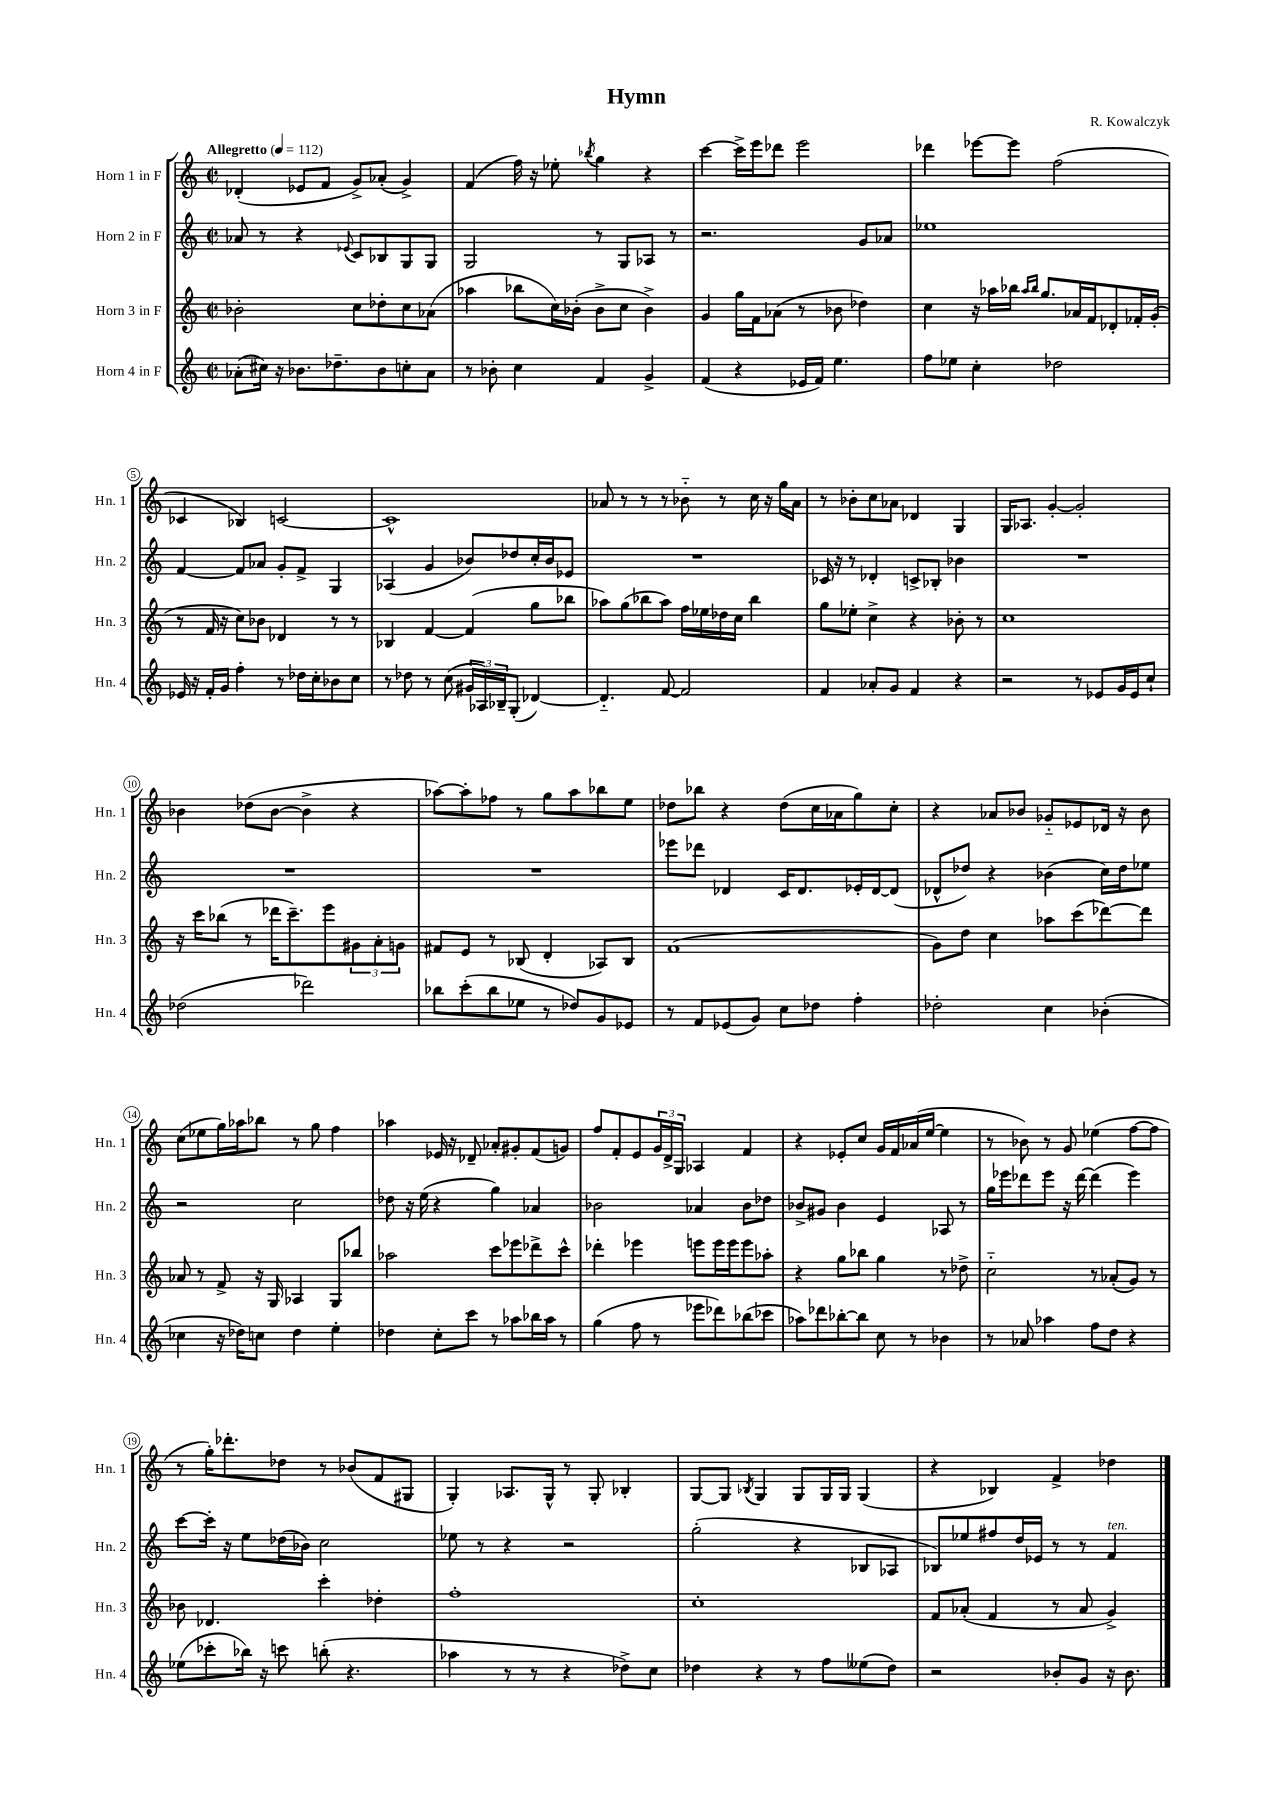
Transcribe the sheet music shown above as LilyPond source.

\header { title = "Hymn" composer = "R. Kowalczyk" }
<<
\new StaffGroup <<
\new Staff = "s0" \with { instrumentName = "Horn 1 in F" shortInstrumentName = "Hn. 1" } {
    \clef treble \key c \major \defaultTimeSignature \time 2/2 \tempo "Allegretto" 4 = 112
    des'4-.( ees'8 f'8 g'8->) aes'8-.( g'4->) |
    f'4( f''16) r16 ees''8-. \acciaccatura { bes''8 } g''4 r4 |
    c'''4~ c'''16-> e'''16 des'''8 e'''2 |
    des'''4 ees'''8~ ees'''8 f''2( |
    ces'4 bes4) c'2~ |
    c'1-^ |
    aes'8 r8 r8 r8 bes'8-_ r8 c''16 r16 g''16 aes'16 |
    r8 bes'8-. c''8 aes'8 des'4 g4 |
    g16 aes8. g'4~-. g'2-. |
    bes'4 des''8( bes'8~ bes'4-> r4 |
    aes''8~) aes''8-. fes''8 r8 g''8 aes''8 bes''8 e''8 |
    des''8 bes''8 r4 des''8( c''16 aes'16 g''8) c''8-. |
    r4 aes'8 bes'8 ges'8-_ ees'8 des'16 r16 bes'8 |
    c''8( ees''8 g''16) aes''16 bes''8 r8 g''8 f''4 |
    aes''4 ees'16 r16 des'8-- aes'8-. gis'8-. f'8( g'8) |
    f''8 f'8-. e'8 \tuplet 3/2 { g'16 d'16-> g16 } aes4 f'4 |
    r4 ees'8-. c''8 g'16 f'16 aes'16( e''16~ e''4 |
    r8 bes'8) r8 g'8 ees''4( f''8~ f''8 |
    r8 g''16-.) des'''8.-. des''8 r8 bes'8( f'8 gis8 |
    g4-.) aes8. g16-^ r8 g8-. bes4-. |
    g8~ g8 \acciaccatura { bes8 } g4 g8 g16 g16 g4( |
    r4 bes4) f'4-> des''4 \bar "|." |
}
\new Staff = "s1" \with { instrumentName = "Horn 2 in F" shortInstrumentName = "Hn. 2" } {
    \clef treble \key c \major \defaultTimeSignature \time 2/2
    aes'8 r8 r4 \appoggiatura { ees'8 } c'8 bes8 g8 g8 |
    g2 r8 g8 aes8 r8 |
    r2. g'8 aes'8 |
    ees''1 |
    f'4~ f'8 aes'8 g'8-. f'8-> g4 |
    aes4( g'4 bes'8) des''8 c''16-. bes'16 ees'8 |
    R1 |
    ces'16 r16 r8 des'4-. c'8-> bes8-. bes'4 |
    R1 |
    R1 |
    R1 |
    ees'''8 des'''8 des'4 c'16 des'8. ees'16-. des'16~ des'8( |
    des'8-^ des''8) r4 bes'4( c''16) des''16 ees''8 |
    r2 c''2 |
    des''8 r16 e''16( r4 g''4) aes'4 |
    bes'2 aes'4 bes'8 des''8 |
    bes'8-> gis'8 bes'4 e'4 aes8 r8 |
    g''16 ees'''16 des'''8 ees'''8 r16 des'''16~ des'''4( ees'''4) |
    c'''8~ c'''16-. r16 e''8 des''16( bes'16) c''2 |
    ees''8 r8 r4 r2 |
    g''2-.( r4 bes8 aes8 |
    bes8) ees''8 fis''8 d''16 ees'16 r8 r8 f'4^\markup { \italic "ten." } \bar "|." |
}
\new Staff = "s2" \with { instrumentName = "Horn 3 in F" shortInstrumentName = "Hn. 3" } {
    \clef treble \key c \major \defaultTimeSignature \time 2/2
    bes'2-. c''8 des''8-. c''8 aes'8( |
    aes''4 bes''8 c''16) bes'16-.( bes'8-> c''8 bes'4->) |
    g'4 g''16 f'16 aes'8( r8 bes'8 des''4) |
    c''4 r16 aes''16 bes''16 \grace { aes''16 bes''16 } g''8. aes'16 f'16 des'8-. fes'16-. g'16-.( |
    r8 f'16 r16 c''8) bes'8 des'4 r8 r8 |
    bes4 f'4~ f'4( g''8 bes''8 |
    aes''8) g''8( bes''8 aes''8) f''16 ees''16 des''16 c''16 bes''4 |
    g''8 ees''8-. c''4-> r4 bes'8-. r8 |
    c''1 |
    r16 c'''16 bes''8( r8 des'''16 c'''8.--) e'''8 \tuplet 3/2 { gis'8 a'8-. g'8 } |
    fis'8 e'8 r8 bes8( d'4-. aes8) bes8 |
    f'1( |
    g'8) d''8 c''4 aes''8 c'''8( des'''8~) des'''8 |
    aes'8 r8 f'8-> r16 g16 aes4 g8 bes''8 |
    aes''2 c'''8 ees'''8 des'''8-> c'''8-^ |
    des'''4-. ees'''4 e'''8 e'''16 e'''16 e'''8 aes''8-. |
    r4 g''8 bes''8 g''4 r8 des''8-> |
    c''2-_ r8 aes'8-.( g'8) r8 |
    bes'8 des'4. c'''4-. des''4-. |
    f''1-. |
    c''1-. |
    f'8 aes'8-.( f'4 r8 aes'8 g'4->) \bar "|." |
}
\new Staff = "s3" \with { instrumentName = "Horn 4 in F" shortInstrumentName = "Hn. 4" } {
    \clef treble \key c \major \defaultTimeSignature \time 2/2
    aes'8-.( cis''16) r16 bes'8. des''8.-- bes'8 c''8-. aes'8 |
    r8 bes'8-. c''4 f'4 g'4-> |
    f'4( r4 ees'16 f'16) e''4. |
    f''8 ees''8 c''4-. des''2 |
    ees'16 r16 f'16-. g'16 f''4-. r8 des''16 c''16-. bes'8 c''8 |
    r8 des''8 r8 c''8( \tuplet 3/2 { gis'16 aes16) bes16-- } g8-.( des'4~) |
    des'4.-_ f'8~ f'2 |
    f'4 aes'8-. g'8 f'4 r4 |
    r2 r8 ees'8 g'16 ees'16 c''8-! |
    des''2( des'''2) |
    bes''8 c'''8-.( bes''8 ees''8 r8 des''8) g'8 ees'8 |
    r8 f'8 ees'8( g'8) c''8 des''8 f''4-. |
    des''2-. c''4 bes'4-.( |
    ces''4 r16 des''16) c''8 des''4 e''4-. |
    des''4 c''8-. c'''8 r8 aes''8 bes''16 aes''16 r8 |
    g''4( f''8 r8 ees'''8 des'''8) bes''8( ces'''8 |
    aes''8) des'''8 bes''8~-. bes''8 c''8 r8 bes'4 |
    r8 aes'8 aes''4 f''8 d''8 r4 |
    ees''8( ces'''8-. bes''16) r16 c'''8 b''8-.( r4. |
    aes''4 r8 r8 r4 des''8->) c''8 |
    des''4 r4 r8 f''8 eeses''8( des''8) |
    r2 bes'8-. g'8 r16 bes'8. \bar "|." |
}
>>
>>
\layout { \context { \Score \override BarNumber.stencil = #(make-stencil-circler 0.1 0.3 ly:text-interface::print) } }
